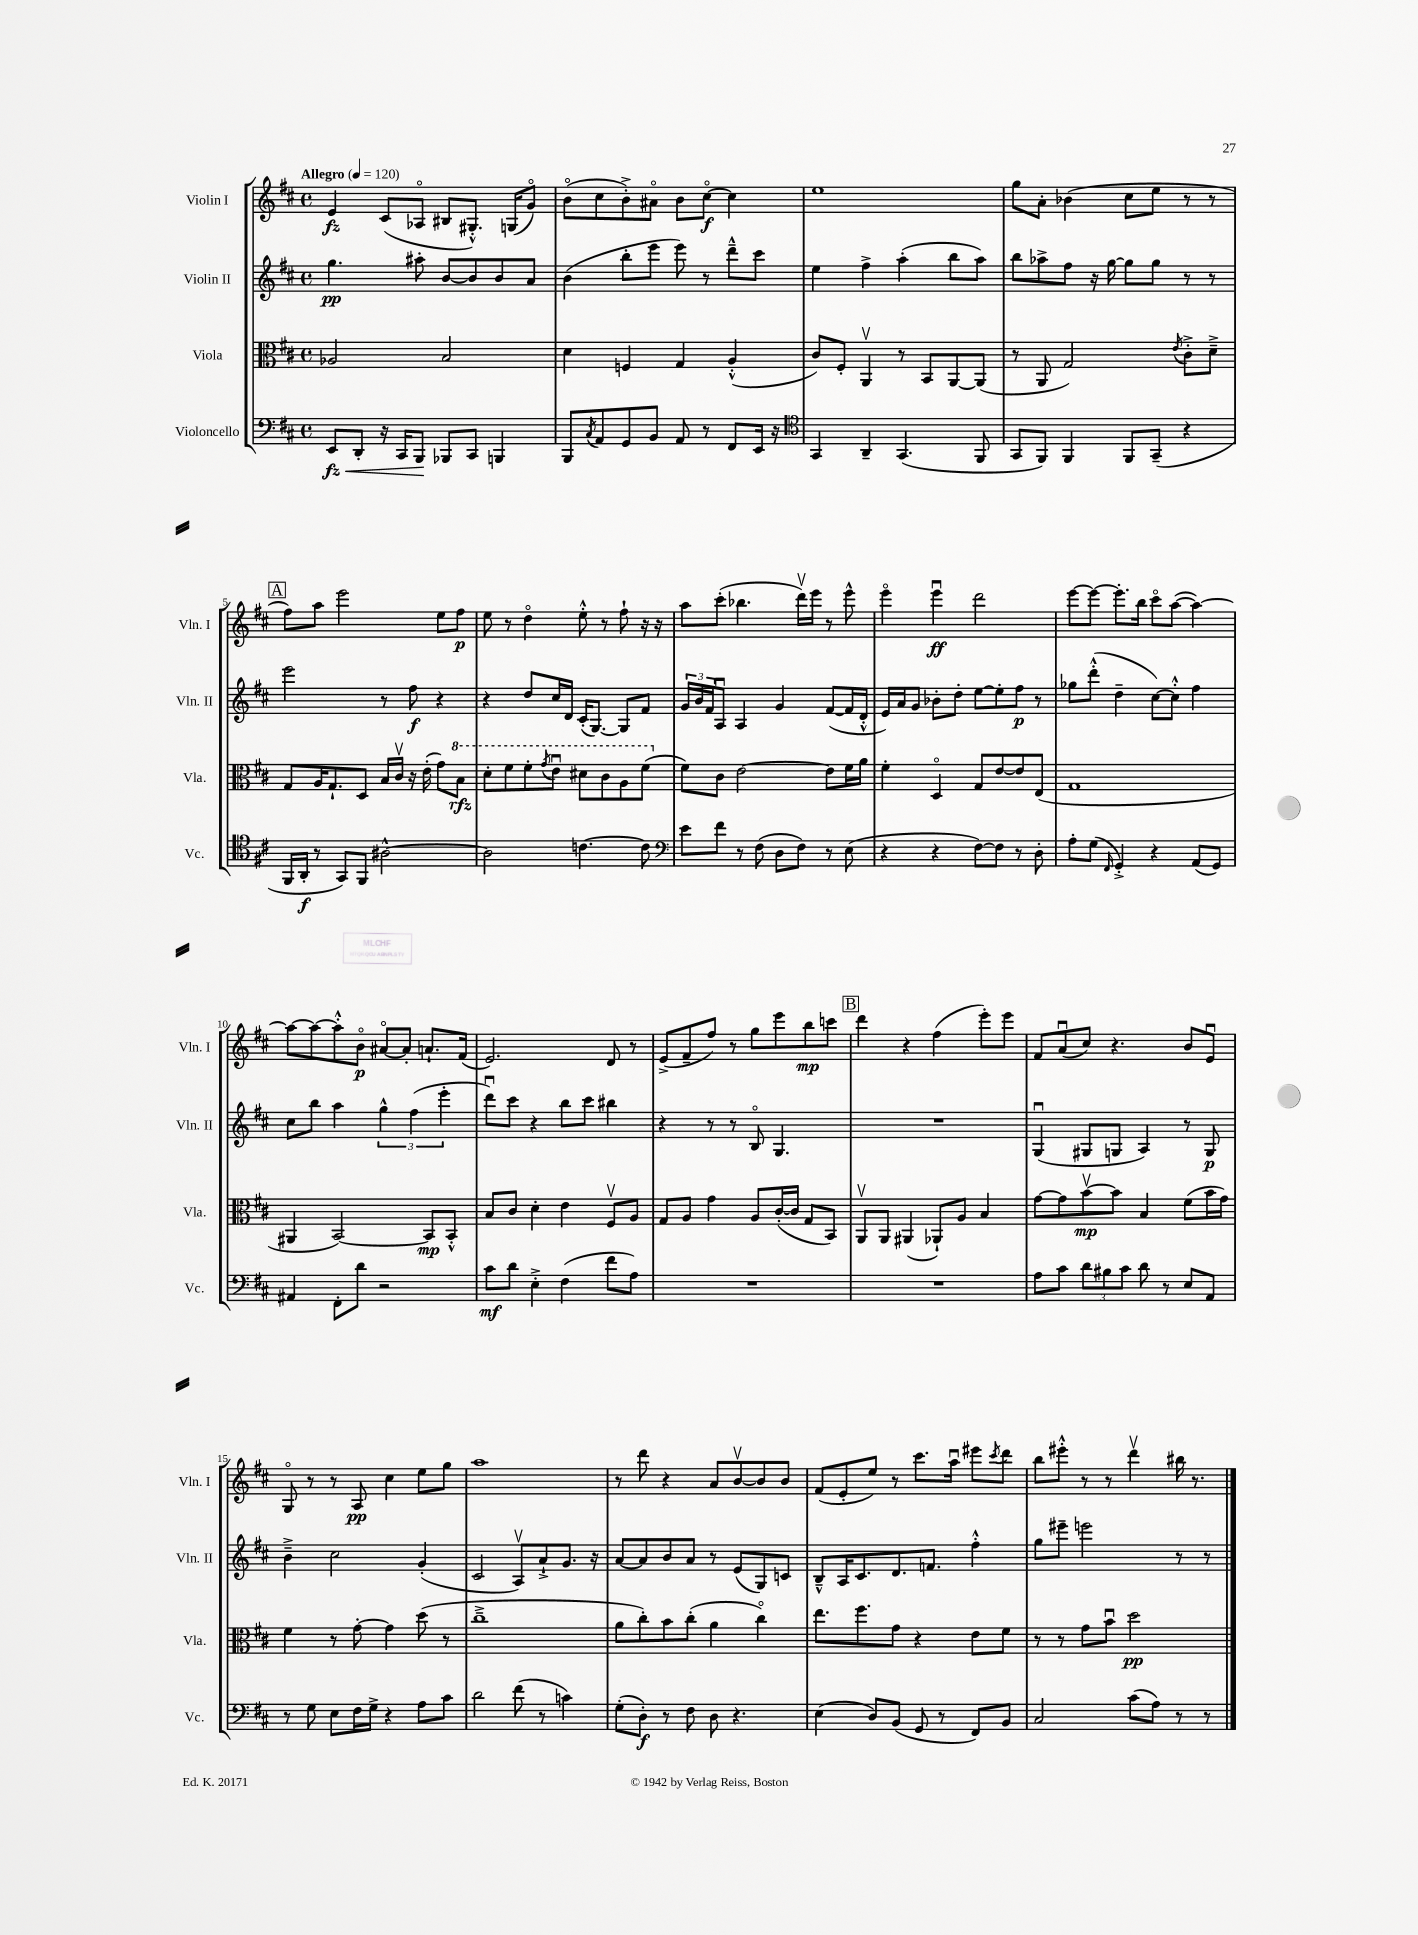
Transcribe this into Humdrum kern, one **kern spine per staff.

**kern	**kern	**kern	**kern
*staff4	*staff3	*staff2	*staff1
*clefF4	*clefC3	*clefG2	*clefG2
*k[f#c#]	*k[f#c#]	*k[f#c#]	*k[f#c#]
*M4/4	*M4/4	*M4/4	*M4/4
*met(c)	*met(c)	*met(c)	*met(c)
*MM120	*MM120	*MM120	*MM120
8EE/L	2A-/	4.gg\	4e/
8DD'/J	.	.	.
16r	.	.	(8c#/L
16CC#/LK	.	.	.
8BBB/J	.	8aa#'\	8A-o/J
8BBB-/L	2B/	[8b/L	8B#/L
8CC#/J	.	8b/]	8.G#'^^/J)
4BBB/	.	8b/	.
.	.	.	(16G/LK
.	.	8a/J	8go/J)
=	=	=	=
8BBB/L	4d\	(4b\	(8bo\L
8qC#/	.	.	.
8AA/	.	.	8cc#\
8GG/	4F/	8bb'\L	8b'^\)
8BB/J	.	8eee\J	8a#o\J
8AA/	4G/	8eee\)	8b\L
8r	.	8r	[8cc#o\J
8FF#/L	(4A'^^/	8ddd~^^\L	4cc#\]
16EE/Jk	.	8ccc#\J	.
16r	.	.	.
=	=	=	=
*clefC4	*	*	*
4GG/	8c#/L)	4ee\	1ee
.	8F#'/J	.	.
4AA~/	4AAv/	4ff#^\	.
(4.GG/	8r	(4aa'\	.
.	8BB/L	.	.
.	[8AA/	8bb\L	.
8FF#/	(8AA/]J	8aa\J)	.
=	=	=	=
8GG/L	8r	8bb\L	8gg\L
8FF#/J)	8AA/	8aa-^\	8a'\J
4FF#/	2G/)	8ff#\J	(4b-\
.	.	16r	.
.	.	[16gg\	.
8FF#/L	.	8gg\]L	8cc#\L
(8GG~/J	.	8gg\J	8ee\J
.	8qe/	.	.
4r	8c#'^\L	8r	8r
.	8d~^\J	8r	8r
=	=	=	=
16FF#/LL	8G/L	2eee\	8ff#\L)
16AA'/JJ	.	.	.
8r	16A/K	.	8aa\J
.	8.G`/	.	.
8GG/L)	.	.	2eee\
8FF#/J	8D/J	.	.
[2A#^^\	16B/LL	8r	.
.	16c#v/JJ	.	.
.	16r	8ff#\	.
.	(16e'\	.	.
.	8g\L)	4r	8ee\L
.	8b\J	.	8ff#\J
=	=	=	=
2A#\]	8dd'\L	4r	8ee\
.	8ff#\	.	8r
.	8ff#'\	8dd/L	4ddo\
.	8qgg/	.	.
.	8eeu\J	16cc#/L	.
.	.	16d/JJ	.
[4.c\	8dd#\L	(16c#'/LK	8ee'^^\
.	.	[8.G/J)	.
.	8cc#\	.	8r
.	8a\	8G/]L	8ff#`\
8c\]	(8ff#\J	8f#/J	16r
.	.	.	16r
=	=	=	=
*clefF4	*	*	*
8e\L	8f#\L)	24g/LL	8aa\L
.	.	24b/	.
.	.	24f#/J	.
8f#\J	8c#\J	8Au/J	(8ccc#'\J
8r	[2e\	4A/	4.bb-\
(8F#\	.	.	.
8D\L	.	4g/	.
8F#\J)	.	.	16dddv\LL)
.	.	.	16eee\JJ
8r	8e\]L	([8f#/L	8r
(8E\	16f#\L	16f#/]L	8eee^^\
.	16a\JJ	16d'^^/JJ	.
=	=	=	=
4r	4f#'\	16e/LL)	4eeeo\
.	.	16a/J	.
.	.	8g/J	.
4r	4Do/	8b-'\L	4eeeu\
.	.	8dd'\J	.
[8F#\L)	8G/L	[8ee\L	2ddd\
8F#\]J	[8e/	8ee'\]	.
8r	8e/]	8ff#\J	.
8D'\	(8E/J	8r	.
=	=	=	=
8A'\L	1G	8gg-\L	[8eee\L
(8G\J	.	(8ddd'^^\J	8eee\_J
16qqFF#/	.	.	.
4GG'^/)	.	4dd~\	8.eee'\]L
.	.	.	16bb\Jk
4r	.	[8cc#\L)	8ccc#o\L
.	.	8cc#'^^\]J	([8aa\J
(8AA/L	.	4ff#\	4aa\_)
8GG/J)	.	.	.
=	=	=	=
4AA#/	4AA#/	8cc#\L	8aa\_L
.	.	8bb\J	8aa\_
8FF#'\L	[2BB/)	4aa\	8aa'^^\]
8d\J	.	.	8bo\J
2r	.	6gg^^\	[8a#o/L
.	.	.	8a#'/]J
.	.	(6ff#\	.
.	8BB/]L	.	8.a`/L
.	.	6eee'\	.
.	8BB'^^/J	.	.
.	.	.	(16f#/Jk
=	=	=	=
8c#\L	8B/L	8dddu\L)	2.e/)
8d\J	8c#/J	8ccc#\J	.
4E'^\	4d'\	4r	.
(4F#\	4e\	8bb\L	.
.	.	8ccc#\J	.
8f#\L	8F#v/L	4bb#\	8d/
8A\J)	8A/J	.	8r
=	=	=	=
1r	8G/L	4r	(8e^/L
.	8A/J	.	8f#~/
.	4g\	8r	8ff#/J)
.	.	8r	8r
.	8A/L	8Bo/	8gg\L
.	([16c#'/L	4.G/	8eee\
.	16c#/]JJ	.	.
.	8G/L	.	8bb\
.	8BB/J)	.	8ccc\J
=	=	=	=
1r	8AAv/L	1r	4ddd\
.	8AA/J	.	.
.	(4AA#/	.	4r
.	8AA-`/L)	.	(4ff#\
.	8A/J	.	.
.	4B/	.	8eee'\L)
.	.	.	8eee\J
=	=	=	=
8A\L	[8g\L	(4Gu/	8f#/L
8c#\J	8g\]	.	(8au/
12d\L	[8bv\	8G#/L	8cc#/J)
12B#\	.	.	.
.	8b\]J	8G/J	4.r
12c#\J	.	.	.
8d\	4B/	4A/)	.
8r	.	.	.
8E/L	(8f#\L	8r	8b/L
8AA/J	16b\L	8G/	8eu/J
.	16g\JJ)	.	.
=	=	=	=
8r	4f#\	4b~^\	8Go/
8G\	.	.	8r
8E\L	8r	2cc#\	8r
16F#\L	[8g'\	.	8A/
16G^\JJ	.	.	.
4r	4g\]	.	4cc#\
8A\L	(8dd\	(4g'/	8ee\L
8c#\J	8r	.	8gg\J
=	=	=	=
2d\	1cc#~^	2c#/	1aa
(8f#\	.	8Av/L)	.
8r	.	8a`^/	.
4c\)	.	8.g/J	.
.	.	16r	.
=	=	=	=
(8G'\L	8a\L	[8a/L	8r
8D'\J)	8cc#'\)	8a/]	8ddd\
8r	8b\	8b/	4r
8F#\	(8cc#'\J	8a/J	.
8D\	4a\	8r	8a/L
4.r	.	(8e/L	[8bv/
.	4cc#o\)	8G/)	8b/]
.	.	8c/J	8b/J
=	=	=	=
(4E\	8.ee\L	8B~^^/L	(8f#/L
.	.	16A/K	8e'/
.	8.ff#\	8.c#/	.
8D/L)	.	.	8ee/J)
(8BB/J	8g\J	8.d/	8r
8GG/	4r	.	8.ccc#\L
.	.	8.f/J	.
8r	.	.	.
.	.	.	16aau\Jk
8FF#/L)	8e\L	4ff#'^^\	8eee#\L
.	.	.	8qccc#/
8BB/J	8f#\J	.	8ddd\J
=	=	=	=
2C#/	8r	8gg\L	8bb\L
.	8r	8eee#~\J	8eee#'^^\J
.	8g\L	2eee\	8r
.	8bu\J	.	8r
(8c#\L	2dd\	.	4dddv\
8A\J)	.	.	.
8r	.	8r	16bb#\
.	.	.	8.r
8r	.	8r	.
==	==	==	==
*-	*-	*-	*-
